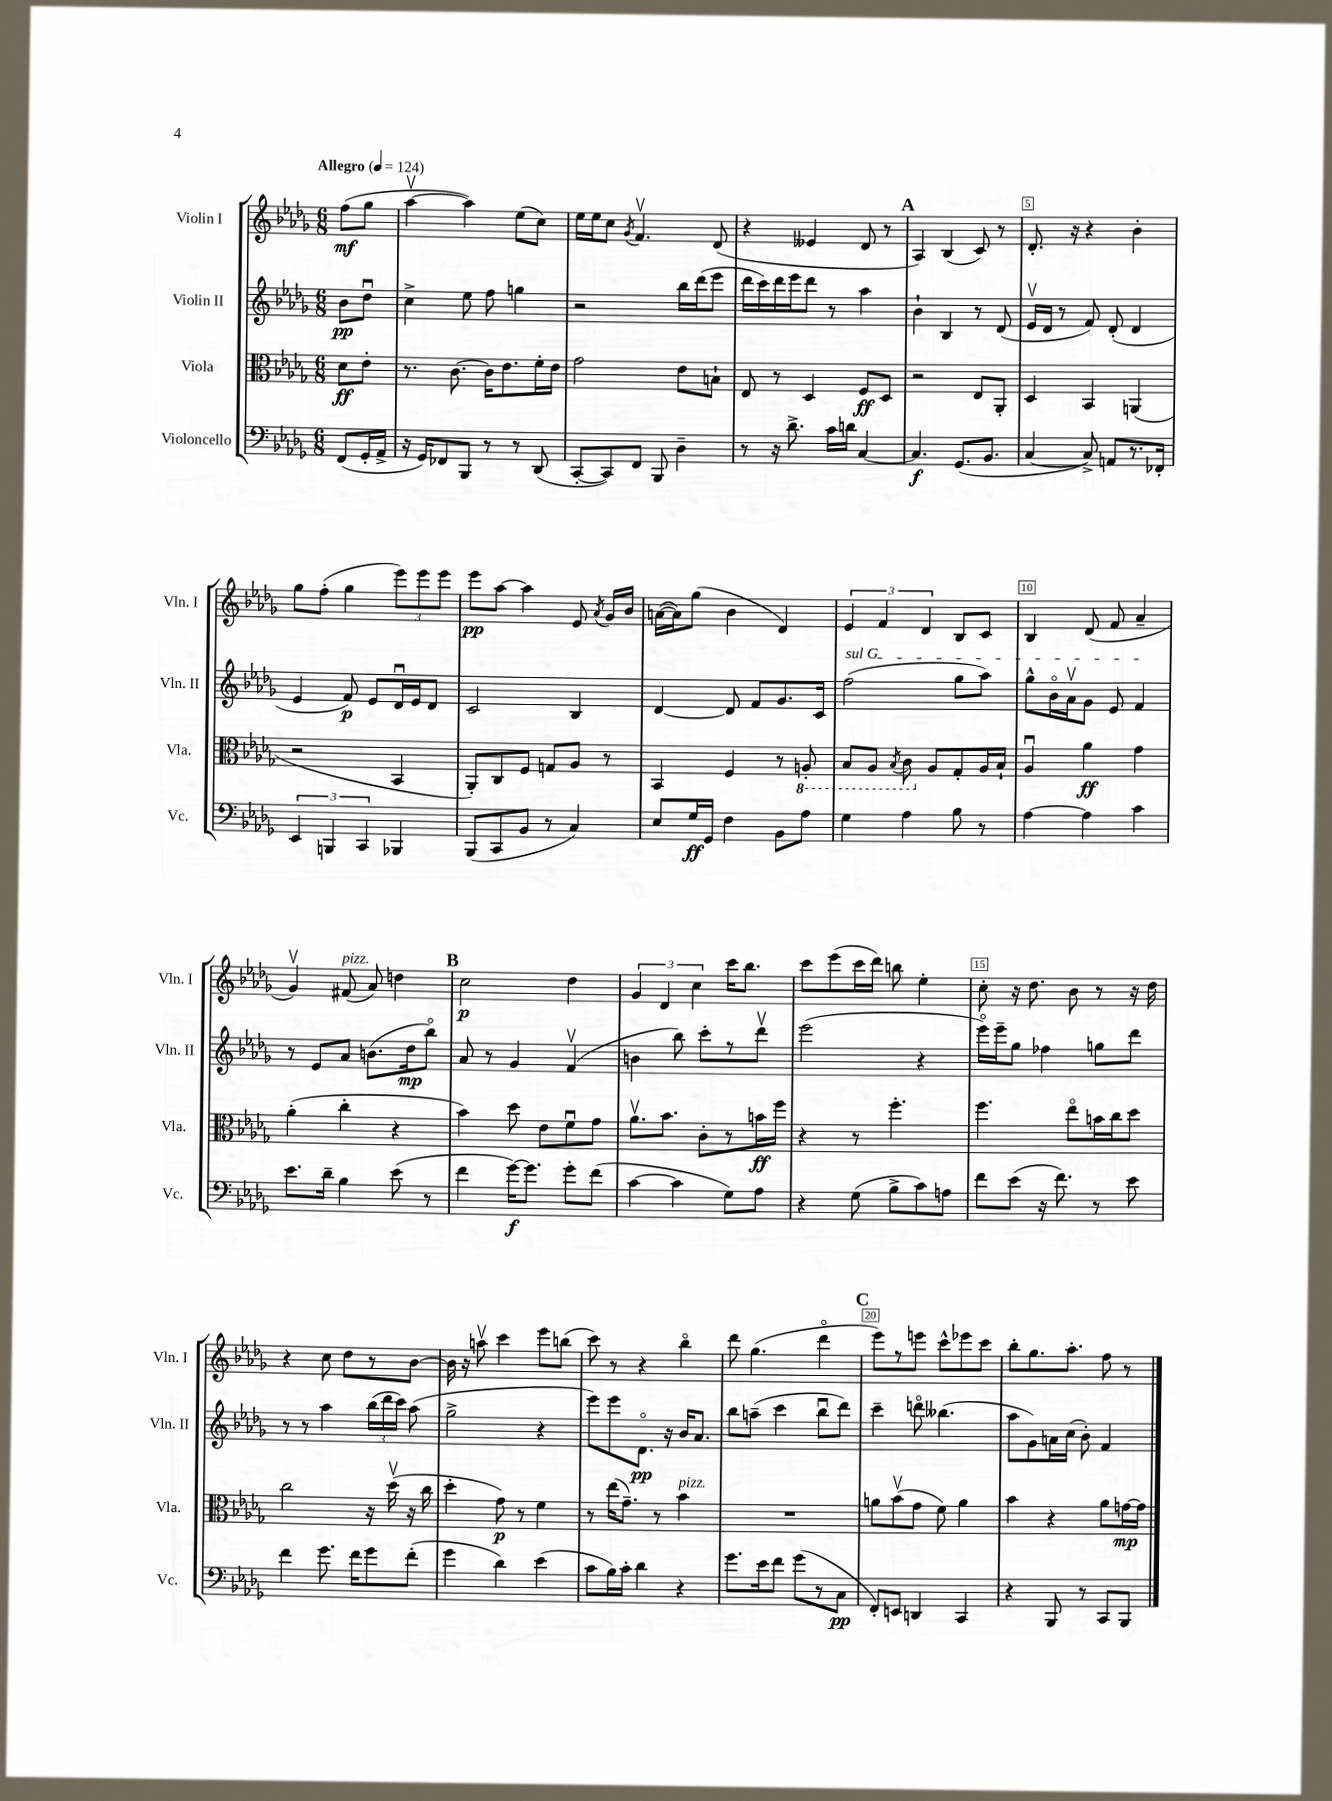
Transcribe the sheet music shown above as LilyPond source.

<<
\new StaffGroup <<
\new Staff = "s0" \with { instrumentName = "Violin I" shortInstrumentName = "Vln. I" } {
    \clef treble \key des \major \numericTimeSignature \time 6/8 \partial 4 \tempo "Allegro" 4 = 124
    \autoBeamOff f''8[\mf( ges''8] |
    aes''4~\upbow aes''4) ees''8[( c''8]) |
    ees''16[ ees''16 c''8] \acciaccatura { ges'8 } f'4.\upbow des'8( |
    r4 eeses'4 des'8 r8 |
    \mark \markup { \bold "A" } aes4) bes4( c'8) r8 |
    des'8.-. r16 r4 bes'4-. |
    ges''8[ f''8]-.( ges''4 \tuplet 3/2 { ees'''8[) ees'''8 ees'''8] } |
    ees'''8[\pp aes''8]~ aes''4 ees'8 \acciaccatura { aes'8 } ges'16[ bes'16] |
    a'16[~( a'16) ges''8]( bes'4 des'4) |
    \tuplet 3/2 { ees'4 f'4 des'4 } bes8[ c'8] |
    bes4 des'8( f'8 aes'4-- |
    ges'4\upbow) fis'8^\markup { \italic "pizz." }( aes'8) d''4 |
    \mark \markup { \bold "B" } c''2\p des''4 |
    \tuplet 3/2 { ges'4 des'4 c''4 } c'''16[ bes''8.] |
    c'''8[ ees'''8( c'''16 des'''16]) b''8 ees''4-. |
    c''8-. r16 des''8. bes'8 r8 r16 des''16 |
    r4 c''8 des''8[ r8 bes'8]~ |
    bes'16 r16 a''8\upbow c'''4 ees'''8[ b''8]( |
    c'''8) r8 r4 bes''4\flageolet |
    des'''8 ges''4.( des'''4\flageolet |
    \mark \markup { \bold "C" } ees'''8[) r8 e'''8] c'''8[-^ ees'''8 c'''8] |
    bes''8[-. ges''8. aes''8.]-. f''8 r8 \bar "|." |
}
\new Staff = "s1" \with { instrumentName = "Violin II" shortInstrumentName = "Vln. II" } {
    \clef treble \key des \major \numericTimeSignature \time 6/8 \partial 4
    \autoBeamOff bes'8[\pp des''8]\downbow |
    c''4-> ees''8 f''8 g''4 |
    r2 bes''16[ des'''16( ees'''8] |
    des'''16[ c'''16) des'''16 ees'''16 des'''8] r8 aes''4 |
    \mark \markup { \bold "A" } bes'4-! bes4 r8 des'8( |
    ees'16[\upbow des'16] r8 f'8) des'8-.( des'4 |
    ees'4 f'8\p) ees'8[ des'16\downbow ees'16 des'8] |
    c'2 bes4 |
    des'4~ des'8 f'8[ ges'8. c'16] |
    \once \override TextSpanner.bound-details.left.text = \markup { \italic "sul G" } f''2\startTextSpan( ges''8[ aes''8]) |
    ges''8[-^ bes'16\flageolet aes'16\upbow ges'8] ees'8 f'4\stopTextSpan |
    r8 ees'8[ aes'8] b'8.[( des''16\mp bes''8]\flageolet) |
    \mark \markup { \bold "B" } aes'8 r8 ges'4 f'4\upbow( |
    b'4 bes''8) c'''8[-. r8 des'''8]\upbow |
    ees'''2( r4 |
    ees'''16[\flageolet) ees'''16-- ges''8] fes''4 g''8[ des'''8] |
    r8 r8 aes''4 \tuplet 3/2 { bes''16[( des'''16 c'''16]) } aes''8( |
    ges''2-> r4 |
    ees'''8[) ees'''8 des'8.]\flageolet\pp r16 bes'16[ aes'8.] |
    bes''8[ a''8]--( c'''4 bes''8[\downbow des'''8]) |
    \mark \markup { \bold "C" } c'''4-- d'''8\flageolet beses''4.( |
    aes''8[ ges'8) a'16 c''16]( bes'8-.) f'4 \bar "|." |
}
\new Staff = "s2" \with { instrumentName = "Viola" shortInstrumentName = "Vla." } {
    \clef alto \key des \major \numericTimeSignature \time 6/8 \partial 4
    \autoBeamOff des'8[\ff ees'8]-. |
    r8. c'8.~ c'16[ ees'8. f'16-. ees'16] |
    ges'2 ees'8[ b8]-! |
    ees8 r8 des4 f8[\ff des8] |
    \mark \markup { \bold "A" } r2 ees8[ aes,8]-. |
    des4 bes,4 a,4( |
    r2 bes,4 |
    aes,8[-.) c8 f8] g8[ aes8] r8 |
    bes,4 f4 r8 \ottava #-1 a,8-. |
    bes,8[ aes,8] \acciaccatura { bes,8 } c8 \ottava #0 aes8[ ges8-. aes16 bes16]-! |
    aes4\downbow aes'4\ff ges'4 |
    aes'4-.( c''4-. r4 |
    \mark \markup { \bold "B" } bes'4) des''8 ees'8[ f'8\downbow ges'8] |
    aes'8.[\upbow bes'8.] c'8[-. r8 b'16\ff f''16] |
    r4 r8 f''4.-. |
    f''4. ees''8[\flageolet b'16 c''16 des''8] |
    c''2 r16 des''16\upbow( r16 c''16 |
    des''4-. ges'8\p) r8 f'4 |
    r8 ees''16[( ges'8.]--) r8 bes'4^\markup { \italic "pizz." } |
    R2. |
    \mark \markup { \bold "C" } a'8[ bes'8\upbow( ges'8] f'8) a'4 |
    bes'4 r4 aes'8[ g'16~\mp g'16] \bar "|." |
}
\new Staff = "s3" \with { instrumentName = "Violoncello" shortInstrumentName = "Vc." } {
    \clef bass \key des \major \numericTimeSignature \time 6/8 \partial 4
    \autoBeamOff f,8[( ges,16-. aes,16]-> |
    r16 ges,16[) fes,8 bes,,8] r8 r8 des,8( |
    c,8[~-. c,8) f,8] bes,,8 des4-- |
    r8 r16 des'8.-> c'16[ d'16] c4~ |
    \mark \markup { \bold "A" } c4.\f ges,8.[( bes,8.] |
    c4~ c8->) a,8[ r8. fes,16]-. |
    \tuplet 3/2 { ees,4 b,,4 c,4 } bes,,4 |
    bes,,8[( c,8 bes,8] r8 c4) |
    ees8[ ges16\ff ges,16] f4 bes,8[ aes8] |
    ges4 aes4 bes8 r8 |
    aes4~ aes4 c'4 |
    ees'8.[ des'16]-- bes4 ees'8( r8 |
    \mark \markup { \bold "B" } f'4 ges'16[~\f) ges'8.] ges'8[-. f'8]( |
    c'4~ c'4 ges8[) aes8] |
    r4 ges8( bes8[-> c'8) a8] |
    f'8[ ees'8]( r16 f'8.) r8 ees'8 |
    f'4 ges'8. f'16[ ges'8 f'8]-.( |
    ges'4 des'4) ees'4( |
    c'8[ bes16) c'16]-. des'4 r4 |
    ges'8.[ ees'16 f'8] ges'8[( r8 c8]\pp |
    \mark \markup { \bold "C" } f,8[-.) e,8] d,4 c,4 |
    r4 bes,,8 r8 c,8[ bes,,8] \bar "|." |
}
>>
>>
\layout { \context { \Score \override BarNumber.break-visibility = ##(#f #t #t) barNumberVisibility = #(every-nth-bar-number-visible 5) \override BarNumber.stencil = #(make-stencil-boxer 0.1 0.3 ly:text-interface::print) } }
